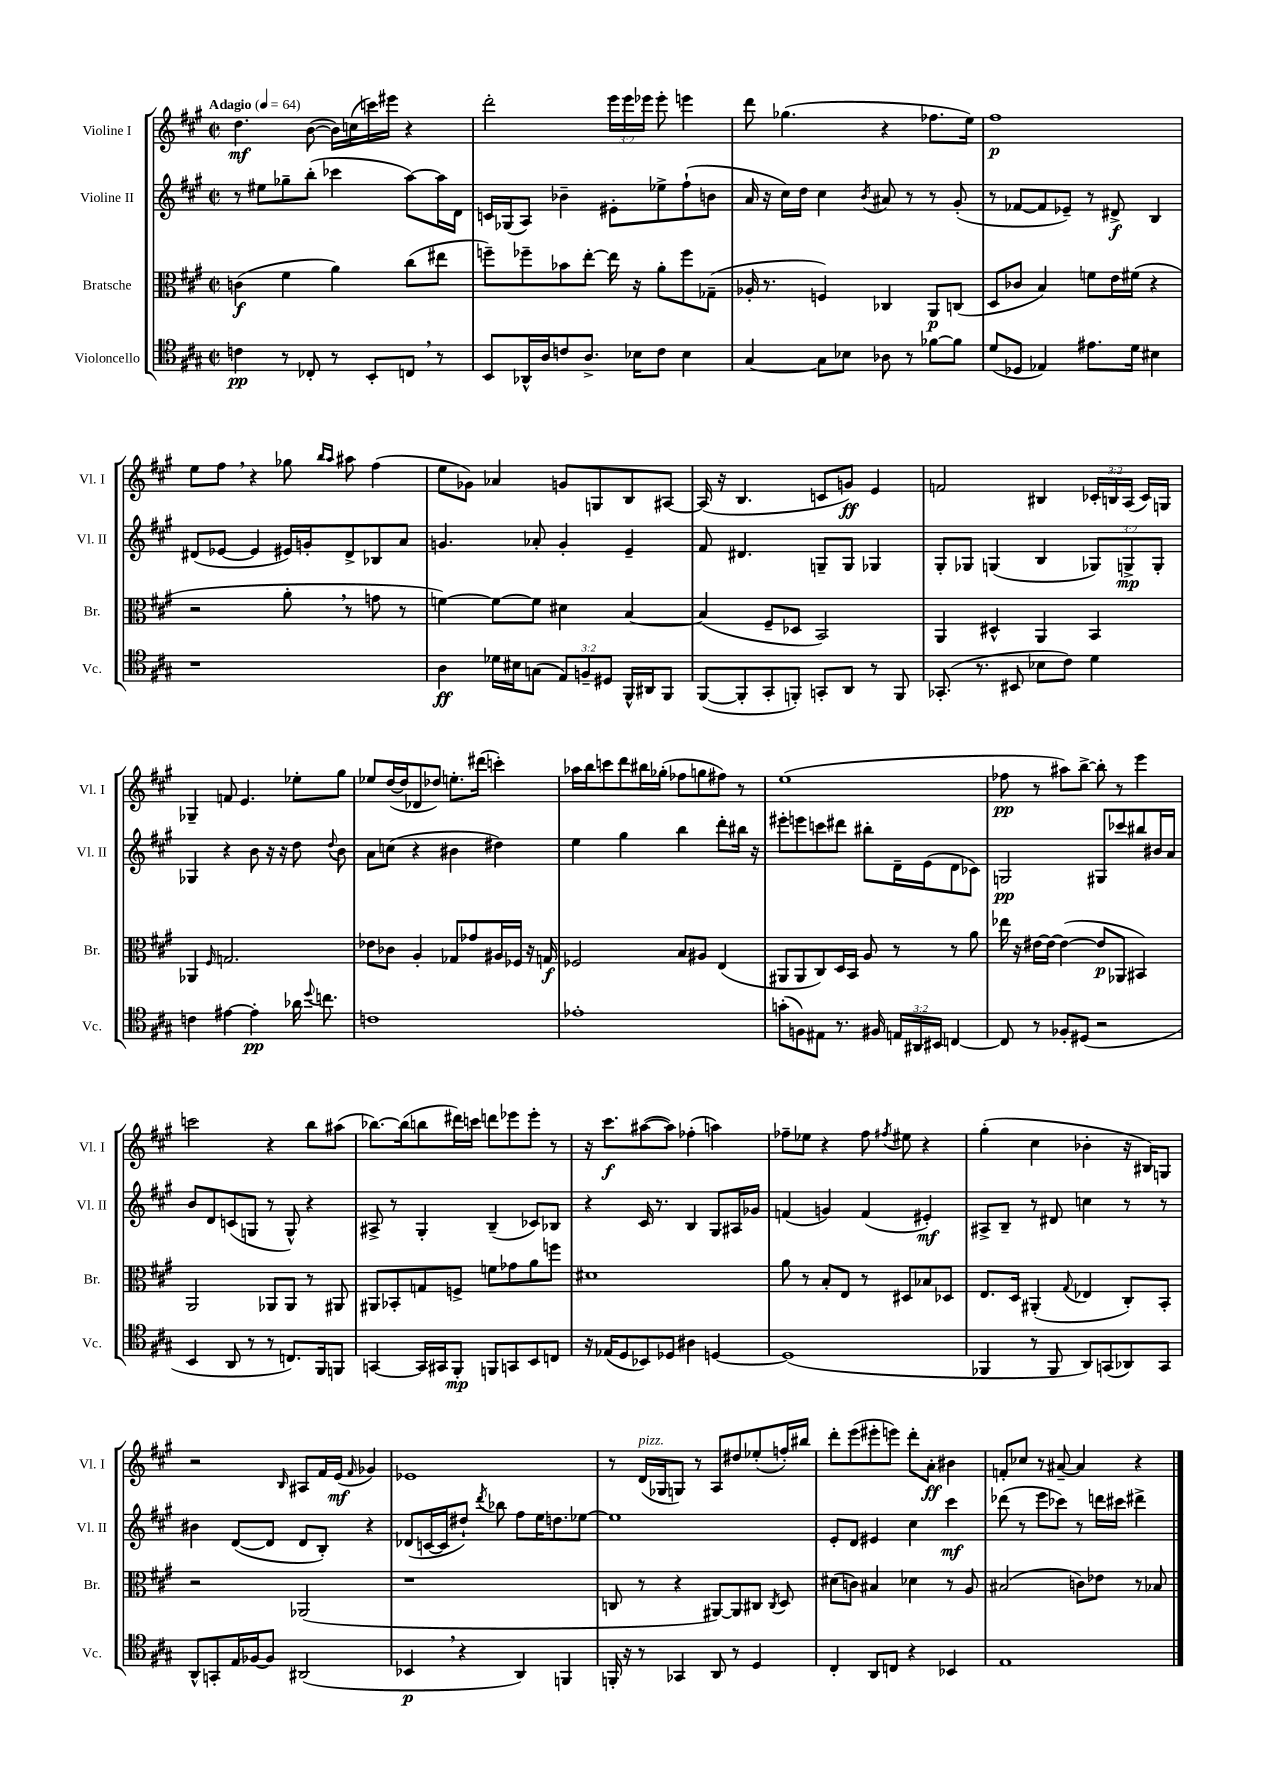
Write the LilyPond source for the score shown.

<<
\new StaffGroup <<
\new Staff = "s0" \with { instrumentName = "Violine I" shortInstrumentName = "Vl. I" } {
    \clef treble \key a \major \defaultTimeSignature \time 2/2 \override Staff.TupletNumber.text = #tuplet-number::calc-fraction-text \tempo "Adagio" 4 = 64
    \autoBeamOff d''4.\mf b'8~( b'16[) c''16( c'''16) eis'''16] r4 |
    d'''2-. \tuplet 3/2 { e'''16[ e'''16 ees'''16] } ees'''8-. e'''4 |
    d'''8 ges''4.( r4 fes''8.[ e''16]) |
    fis''1\p |
    e''8[ fis''8] \breathe r4 ges''8 \grace { b''16[ a''16] } ais''8 fis''4( |
    e''8[ ges'8]) aes'4 g'8[ g8 b8 ais8]~ |
    ais16( r16 b4. c'8[ g'8]\ff) e'4 |
    f'2 bis4 \tuplet 3/2 { ces'16[-. b16 a16]( } ces'16[) g16] |
    ges4-- f'8 e'4. ees''8[-. gis''8] |
    ees''8[ d''16~( d''16 des'8 des''8]) e''8.[-. dis'''16]( c'''4-.) |
    aes''16[ b''16 c'''8 d'''8 bis''16 ges''16]-.( fes''8[ g''8 fis''8]) r8 |
    e''1( |
    fes''8\pp r8 ais''8[) b''8]~-> b''8-. r8 e'''4 |
    c'''2 r4 b''8[ ais''8]( |
    bes''8.[~) bes''16( b''8 dis'''16) c'''16] d'''8[ ees'''8 ees'''8]-. r8 |
    r16 cis'''8.[\f ais''8~( ais''8]) fes''4-.( a''4) |
    fes''8[-- ees''8] r4 fes''8 \acciaccatura { fis''8 } eis''8 r4 |
    gis''4-.( cis''4 bes'4-. r16 bis16[) g8] |
    r2 \grace { b16 } ais8[ fis'16 e'16]\mf( \grace { fis'16 } ges'4) |
    ees'1 |
    r8 d'16[^\markup { \italic "pizz." }( ges16 g8]) r8 a8[ dis''8 ees''8-.( f''16-.) bis''16] |
    d'''8[-. e'''8( eis'''8-. e'''8]) d'''8[-. a'8]-.\ff bis'4 |
    f'8[-. ces''8] r8 ais'8~-- ais'4 r4 \bar "|." |
}
\new Staff = "s1" \with { instrumentName = "Violine II" shortInstrumentName = "Vl. II" } {
    \clef treble \key a \major \defaultTimeSignature \time 2/2 \override Staff.TupletNumber.text = #tuplet-number::calc-fraction-text
    \autoBeamOff r8 eis''8[ ges''8-- b''8]-.( ces'''4 a''8[~) a''16 d'16] |
    c'16[ ges16( a8]) bes'4-- eis'8[-. ees''8-> fis''8-!( b'8] |
    a'16 r16 cis''16[) d''16] cis''4 \acciaccatura { b'8 } ais'8 r8 r8 gis'8-.( |
    r8 fes'8[~ fes'8 ees'8]--) r8 dis'8->\f b4 |
    dis'8[( ees'8]~ ees'4 eis'16[) g'16-. dis'8-> bes8 a'8] |
    g'4. aes'8-. g'4-. e'4-- |
    fis'8 dis'4. g8[-- g8] ges4 |
    gis8[-. ges8] g4( b4 \tuplet 3/2 { ges8[) g8->\mp g8]-. } |
    ges4 r4 b'8 r16 r16 d''8 \appoggiatura { d''8 } b'8 |
    a'8[ c''8]( r4 bis'4 dis''4) |
    e''4 gis''4 b''4 d'''8[-. bis''16] r16 |
    eis'''8[-. e'''8 c'''8 dis'''8] bis''8[-. d'16-- e'16( d'8 ces'8]) |
    g2\pp gis8[ ces'''8 bis''8 bis'16 a'16] |
    b'8[ d'8 c'8( g8] r8 g8-^) r4 |
    ais8-> r8 gis4-. b4--( ces'8[) bes8] |
    r4 cis'16 r8. b4 gis8[ ais16 ges'16] |
    f'4( g'4) f'4( eis'4-.\mf) |
    ais8[-> b8]-- r8 dis'8 c''4 r8 r8 |
    bis'4 d'8[~( d'8] d'8[ b8]-.) r4 |
    des'8[( c'16~ c'16 dis''8]-!) \acciaccatura { d'''8 } bes''8 fis''8[ e''16 d''8. ees''8]~ |
    ees''1 |
    e'8[-. d'8] eis'4 cis''4 cis'''4\mf |
    des'''8( r8 e'''8[ ces'''8]) r8 d'''16[ cis'''16] dis'''4-> \bar "|." |
}
\new Staff = "s2" \with { instrumentName = "Bratsche" shortInstrumentName = "Br." } {
    \clef alto \key a \major \defaultTimeSignature \time 2/2
    \autoBeamOff c'4\f( fis'4 a'4) cis''8[( eis''8] |
    f''8[--) fes''8-- bes'8 e''8]~-. e''16 r16 a'8[-. fes''8 ges8]--( |
    aes16-. r8. f4) ces4 a,8[\p c8]( |
    d8[ ces'8] b4) f'8[ e'16 fis'16]( r4 |
    r2 a'8-. \breathe r8 g'8 r8 |
    f'4~) f'8[~ f'8] dis'4 b4~ |
    b4( fis8[-- des8] b,2) |
    a,4 dis4-^ a,4 b,4 |
    aes,4 \grace { fis16 } g2. |
    ees'8[ ces'8] a4-. ges8[ ges'8 ais16 fes16] r16 g16\f |
    fes2 b8[ ais8] e4( |
    ais,8[ ais,8 cis8) d16 b,16] a8 r8 r8 a'8 |
    ees''16 r16 eis'16[~ eis'16]~ eis'4~( eis'8[\p aes,8] bis,4) |
    a,2 aes,8[ aes,8] r8 ais,8 |
    ais,8[ bes,8-. g8 f8]-> f'8[ ges'8 a'8 f''8] |
    dis'1 |
    a'8 r8 b8[-. e8] r8 dis8[ bes8 des8] |
    e8.[ d16] ais,4-.( \appoggiatura { gis8 } ees4 cis8[-.) b,8]-. |
    r2 aes,2( |
    r1 |
    c8 r8 r4 ais,8[~) ais,8 cis8] \acciaccatura { cis8 } d8 |
    dis'8[( c'8]) bis4 des'4 r8 a8 |
    bis2( c'8[) ees'8] r8 bes8 \bar "|." |
}
\new Staff = "s3" \with { instrumentName = "Violoncello" shortInstrumentName = "Vc." } {
    \clef tenor \key a \major \defaultTimeSignature \time 2/2 \override Staff.TupletNumber.text = #tuplet-number::calc-fraction-text
    \autoBeamOff c'4\pp r8 ces8-. r8 b,8[-. c8] \breathe r8 |
    b,8[ aes,16-^ a16 c'8 a8.]-> bes16[ c'8] bes4 |
    gis4~ gis8[ bes8] aes8 r8 fes'8[~ fes'8] |
    d'8[( des8] ees4) eis'8.[ d'16] bis4 |
    r1 |
    a4\ff des'16[ bis16 g8]( \tuplet 3/2 { e8[) f8-- dis8] } fis,16[-^ ais,16 fis,8] |
    fis,8[~( fis,8-. gis,8-. f,8]-.) g,8[-. a,8] r8 f,8 |
    ges,8.-.( r8. bis,8 bes8[ cis'8]) d'4 |
    c'4 eis'4~ eis'4-.\pp aes'16 \appoggiatura { d''8 } c''8. |
    c'1 |
    ees'1-. |
    g'8[-.( f8) eis8] r8. fis16 \tuplet 3/2 { e16[ ais,16 bis,16] } c4~ |
    c8 r8 fes8[-. dis8]( r2 |
    b,4 a,8 r8 r8 c8.[) fis,16 f,8] |
    g,4~ g,16[ gis,16 fis,8]-.\mp f,8[ g,8 b,8 c8] |
    r16 ees16[( d8 bes,8) des8] ais4 d4~ |
    d1( |
    fes,4 r8 fes,8 a,8[) g,8( aes,8) g,8] |
    a,8[-^ g,8-. e16 fes16~ fes8] ais,2( |
    bes,4\p \breathe r4 a,4) f,4 |
    f,16-. r16 r8 ges,4 a,8 r8 d4 |
    cis4-. a,8[ c8] r4 bes,4 |
    e1 \bar "|." |
}
>>
>>
\layout { \context { \Score \remove "Bar_number_engraver" } }
